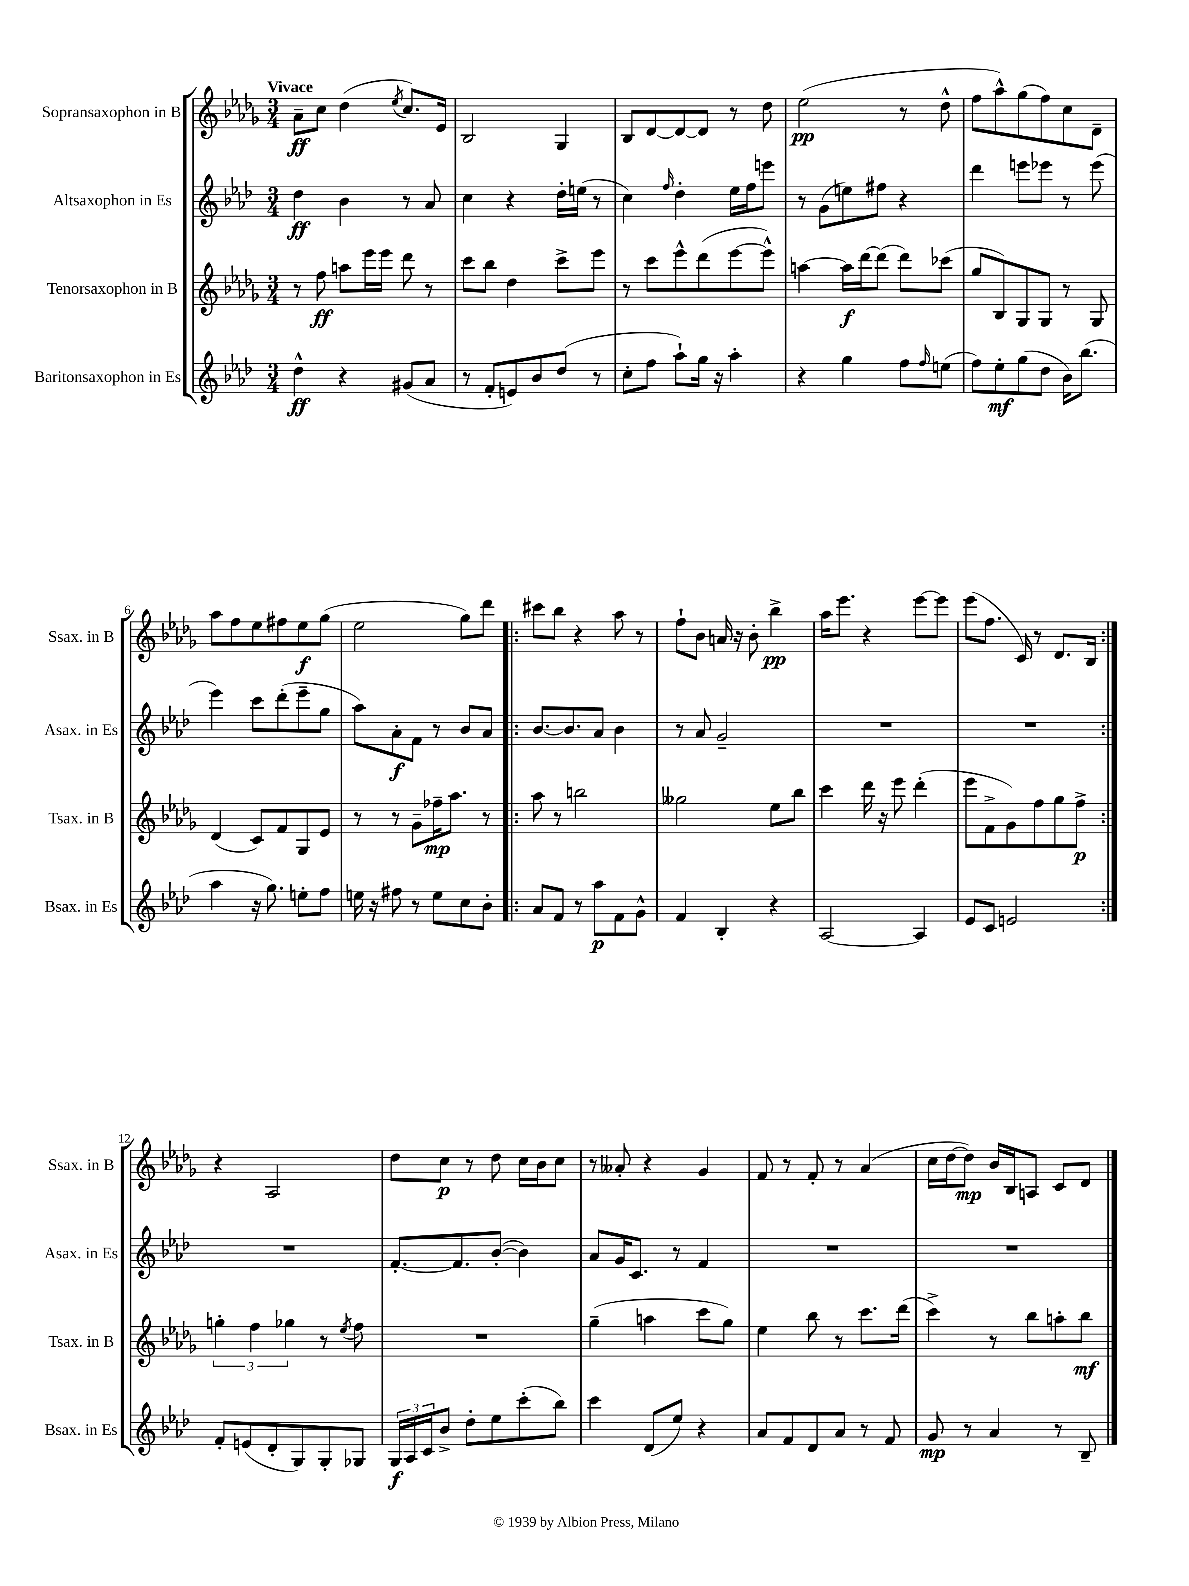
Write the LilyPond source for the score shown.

<<
\new StaffGroup <<
\new Staff = "s0" \with { instrumentName = "Sopransaxophon in B" shortInstrumentName = "Ssax. in B" } {
    \clef treble \key des \major \numericTimeSignature \time 3/4 \tempo "Vivace"
    aes'8--\ff c''8 des''4( \acciaccatura { ees''8 } c''8.) ees'16 |
    bes2 ges4 |
    bes8 des'8~ des'8~ des'8 r8 des''8 |
    ees''2\pp( r8 des''8-^ |
    f''8 aes''8-^) ges''8( f''8) c''8 des'8-- |
    aes''8 f''8 ees''8 fis''8 ees''8\f ges''8( |
    ees''2 ges''8) des'''8 |
    \repeat volta 2 { cis'''8 bes''8 r4 aes''8 r8 |
    f''8-! bes'8 a'16 r16 bes'8-. bes''4->\pp |
    aes''16 ees'''8. r4 ees'''8~ ees'''8 |
    ees'''8( f''8. c'16) r8 des'8. bes16 | }
    r4 aes2 |
    des''8 c''8\p r8 des''8 c''16 bes'16 c''8 |
    r8 aeses'8-. r4 ges'4 |
    f'8 r8 f'8-. r8 aes'4( |
    c''16 des''16~ des''8\mp) bes'16 bes16 a8 c'8 des'8 \bar "|." |
}
\new Staff = "s1" \with { instrumentName = "Altsaxophon in Es" shortInstrumentName = "Asax. in Es" } {
    \clef treble \key aes \major \numericTimeSignature \time 3/4
    des''4\ff bes'4 r8 aes'8 |
    c''4 r4 des''16-. e''16( r8 |
    c''4) \grace { f''16 } des''4-. ees''16 f''16 e'''8 |
    r8 g'8( e''8) fis''8 r4 |
    des'''4 e'''8 ees'''8 r8 ees'''8( |
    ees'''4) c'''8 des'''8-.( ees'''8-- g''8 |
    aes''8) aes'8-.\f f'8 r8 bes'8 aes'8 |
    \repeat volta 2 { bes'8.~ bes'8. aes'8 bes'4 |
    r8 aes'8 g'2-- |
    R2. |
    R2. | }
    R2. |
    f'8.~-. f'8. bes'8~-.( bes'4) |
    aes'8 g'16 c'8. r8 f'4 |
    R2. |
    R2. \bar "|." |
}
\new Staff = "s2" \with { instrumentName = "Tenorsaxophon in B" shortInstrumentName = "Tsax. in B" } {
    \clef treble \key des \major \numericTimeSignature \time 3/4
    r8 f''8\ff a''8 ees'''16 ees'''16 des'''8 r8 |
    c'''8 bes''8 des''4 c'''8-> ees'''8 |
    r8 c'''8 ees'''8-^ des'''8( ees'''8~ ees'''8-^) |
    a''4~ a''16\f des'''16~ des'''8( des'''8) ces'''8( |
    ges''8 bes8) ges8 ges8 r8 ges8 |
    des'4( c'8) f'8 ges8 ees'8 |
    r8 r8 ges'8-- fes''16--\mp aes''8. r8 |
    \repeat volta 2 { aes''8 r8 b''2 |
    geses''2 ees''8 bes''8 |
    c'''4 des'''16 r16 ees'''8 des'''4-.( |
    ees'''8 f'8-> ges'8) f''8 ges''8 f''8->\p | }
    \tuplet 3/2 { g''4-. f''4 ges''4 } r8 \acciaccatura { ees''8 } f''8 |
    R2. |
    ges''4--( a''4 c'''8 ges''8) |
    ees''4 bes''8 r8 c'''8. des'''16( |
    c'''4->) r8 bes''8 a''8-. bes''8\mf \bar "|." |
}
\new Staff = "s3" \with { instrumentName = "Baritonsaxophon in Es" shortInstrumentName = "Bsax. in Es" } {
    \clef treble \key aes \major \numericTimeSignature \time 3/4
    des''4-^\ff r4 gis'8( aes'8 |
    r8 f'8-. e'8) bes'8 des''8( r8 |
    c''8-. f''8 aes''8-!) g''16 r16 aes''4-. |
    r4 g''4 f''8 \grace { f''16 } e''8( |
    f''8) ees''8-.\mf g''8( des''8 bes'16) bes''8.( |
    aes''4 r16 g''8.) e''8-. f''8 |
    e''16 r16 fis''8 r8 e''8 c''8 bes'8-. |
    \repeat volta 2 { aes'8 f'8 r8 aes''8\p f'8 g'8-^ |
    f'4 bes4-. r4 |
    aes2~ aes4 |
    ees'8 c'8 e'2 | }
    f'8-. e'8( des'8-. g8) g8-. ges8 |
    \tuplet 3/2 { g16\f aes16 c'16 } bes'8-> des''8-. ees''8 c'''8-.( bes''8) |
    c'''4 des'8( ees''8) r4 |
    aes'8 f'8 des'8 aes'8 r8 f'8 |
    g'8\mp r8 aes'4 r8 bes8-- \bar "|." |
}
>>
>>
